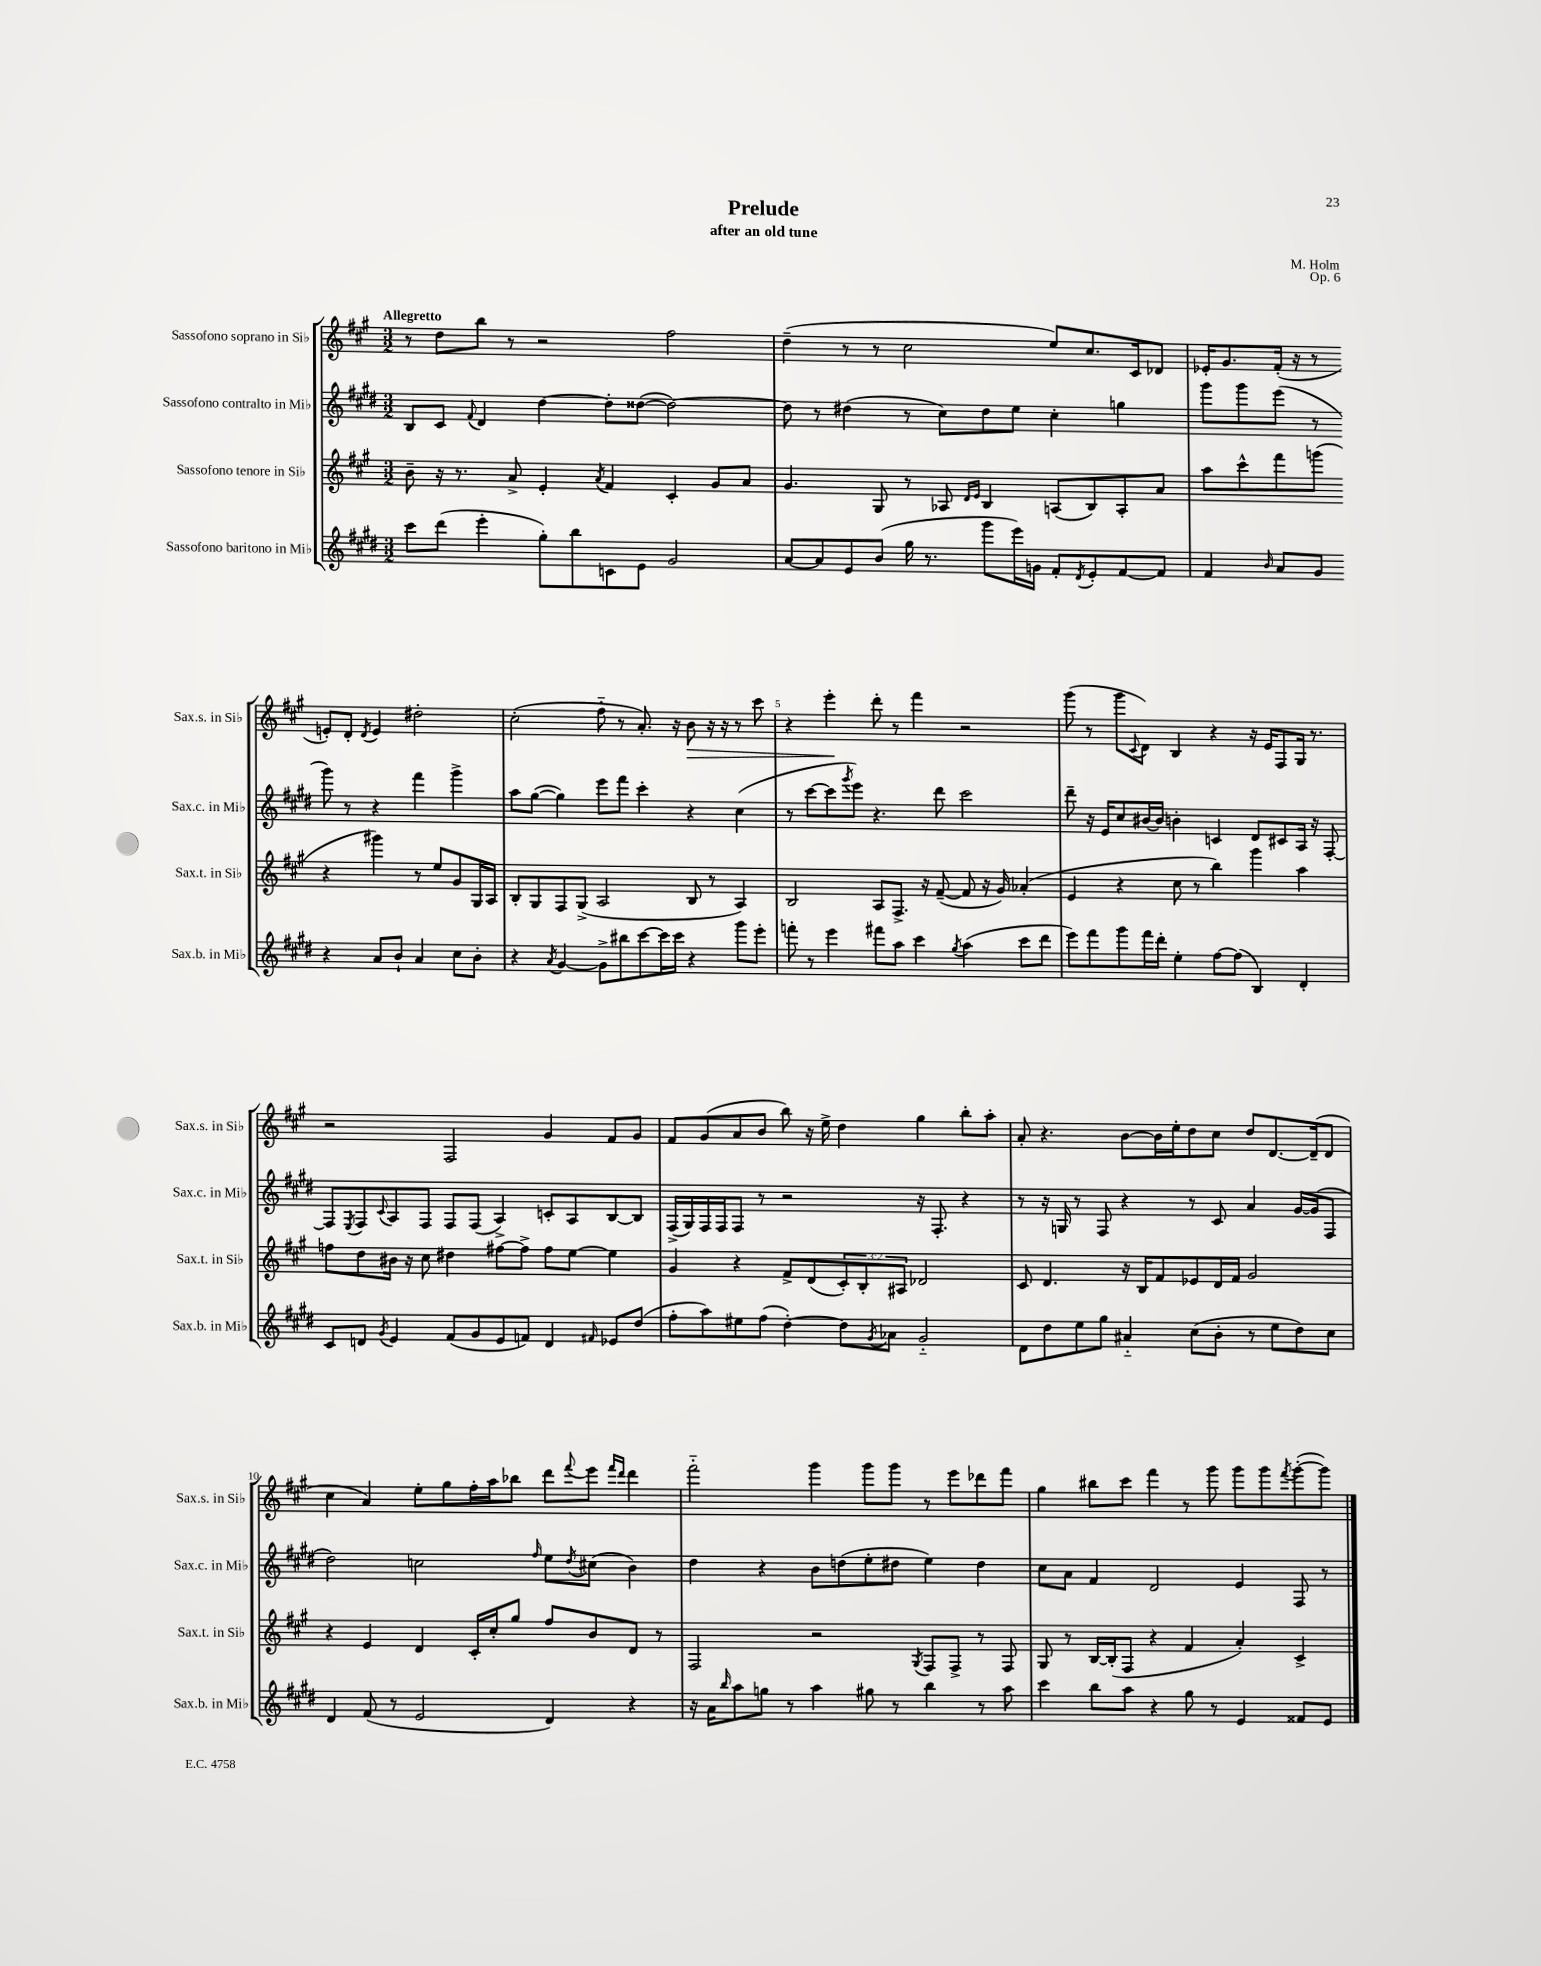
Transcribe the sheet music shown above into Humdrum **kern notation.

**kern	**kern	**kern	**kern
*staff4	*staff3	*staff2	*staff1
*clefG2	*clefG2	*clefG2	*clefG2
*k[f#c#g#d#]	*k[f#c#g#]	*k[f#c#g#d#]	*k[f#c#g#]
*M3/2	*M3/2	*M3/2	*M3/2
8ccc#\L	8b~\	8B/L	8r
(8ddd#\J	16r	8c#/J	8dd\L
.	8.r	.	.
.	.	8qqf#/	.
4eee'\	.	4d#/	8bb\J
.	8a^/	.	8r
8gg#'\L)	4e'/	[4dd#\	2r
8bb\	.	.	.
.	8qa/	.	.
8c\	4f#/	8dd#'\]L	.
8e\J	.	([8dd##\J	.
2g#/	4c#'/	2dd##\_)	2ff#\
.	8g#/L	.	.
.	8a/J	.	.
=	=	=	=
[8a/L	4.g#/	8dd##\]	(4dd~\
8a/]	.	8r	.
8e/	.	(4dd#\	8r
(8b/J	8G#/	.	8r
16gg#\	8r	8r	2cc#\
8.r	.	.	.
.	8A-/	8cc#\L)	.
.	16qqd/LL	.	.
.	16qqe/JJ	.	.
8ggg#\L	4B/	8dd#\	.
16eee\L)	.	8ee\J	.
16g\JJ	.	.	.
8f#'/L	(8A/L	4cc#'\	8ee/L)
8qd#/	.	.	.
8e'/	8B/)	.	8.cc#/
[8f#/	8A'/	4gg\	.
.	.	.	16c#/k
8f#/]J	8a/J	.	8d-/J
=	=	=	=
4f#/	8aa\L	8ggg#\L	16e-'/LK
.	.	.	8.g#/
.	8ccc#^^\	8ggg#\	.
16qqb/	.	.	.
8a/L	8fff#\	(8eee\J	(16f#'/Jk
.	.	.	16r
8g#/J	(8ggg\J	8r	8r
4r	4r	8ggg#\)	8e'/L)
.	.	8r	8d'/J
.	.	.	8qd/
8a/L	4ggg#\)	4r	4e/
8b`/J	.	.	.
4a/	8r	4fff#\	2dd#'\
.	8ee/L	.	.
8cc#\L	8g#/	4ggg#^\	.
8b'\J	16G#/L	.	.
.	16A/JJ	.	.
=	=	=	=
4r	8B'/L	8aa\L	(2cc#'\
.	8G#/	([8gg#\J	.
8qa/	.	.	.
[4g#/	8F#/	4gg#\])	.
.	(8G#^/J	.	.
8g#^\]L	2A/	8eee\L	8ff#'~\
8bb#\	.	8fff#\J	8r
[8ccc#\	.	4ccc#'\	8.a'/)
16ccc#\]L	.	.	.
16ccc#\JJ	.	.	16r
4r	8B/	4r	8b\
.	8r	.	16r
.	.	.	16r
8ggg#\L	4A/)	(4cc#\	8r
8eee'\J	.	.	8ccc#\
=	=	=	=
8fff'\	2B/	8r	4r
8r	.	[8ccc#\L	.
4eee\	.	8ccc#\]	4eee'\
.	.	8qggg#/	.
.	.	8eee\J)	.
8fff#\L	8A/L	4.r	8ddd'\
8aa\J	8.F#^/J	.	8r
4ccc#\	.	.	4fff#\
.	16r	.	.
.	([8f#~/	8ddd#\	.
8qgg#/	.	.	.
(4aa\	8f#/]	2ccc#\	2r
.	16r	.	.
.	16g#/)	.	.
8ccc#\L	(4a-'/	.	.
8ddd#\J	.	.	.
=	=	=	=
8eee\L)	4e/	8ddd#~\	(8ggg#\
8fff#\	.	16r	8r
.	.	16e/LK	.
8ggg#\	4r	8cc#/	8ggg#\L
.	.	.	8qqc#/
16fff#\L	.	[16b#/L	8d\J)
16ddd#'\JJ	.	16b#/]JJ	.
4ee'\	8cc#\	4b'\	4B/
.	8r	.	.
[8ff#\L	4bb\)	4c/	4r
(8ff#\]J	.	.	.
4B/)	4ggg#\	8d#/L	16r
.	.	.	16e/LK
.	.	8c#/	8F#/
4d#'/	4aa\	16A/Jk	16G#/Jk
.	.	16r	8.r
.	.	[8F#'/	.
=	=	=	=
8c#/L	8ff\L	8F#/]L	2r
.	.	8qE/	.
8d/J	8dd\	8F#/	.
8qg#/	.	8qqc#/	.
4e/	16b#\Jk	8A/	.
.	16r	.	.
.	8cc#\	8F#/J	.
(8f#/L	4dd#\	8F#/L	2F#/
8g#/	.	(8F#/J	.
8e/	[8ff#\L	4A^/)	.
8f/J)	8ff#^\]J	.	.
4d/	8ff#\L	8c'/L	4g#/
.	[8ee\J	8A/	.
16qqf#/	.	.	.
8e-/L	4ee\]	[8B/	8f#/L
(8dd#/J	.	8B/]J	8g#/J
=	=	=	=
8ff#'\L	4g#/	(16F#^/LL	8f#/L
.	.	16G#/)	.
8aa\)	.	16F#/	(8g#/
.	.	16F#/J	.
8ee#\	4r	8F#/J	8a/
(8ff#\J	.	8r	8b/J
[4dd#'\)	8f#^/L	2r	8bb\)
.	(8d/	.	16r
.	.	.	16ee^\
8dd#\]L	12c#'/)	.	4dd\
.	12B'/	.	.
8qg#/	.	.	.
8a-\J	.	.	.
.	12A#/J	.	.
2g#'~/	2d-/	16r	4gg#\
.	.	8.F#'/	.
.	.	4r	8bb'\L
.	.	.	8aa'\J
=	=	=	=
8d#\L	8c#/	8r	8a'/
8dd#\	4.d/	16r	4.r
.	.	16G/	.
8ee\	.	8r	.
8gg#\J	.	8F#/	.
4a#'~/	16r	4r	[8b\L
.	16B/LK	.	.
.	8f#/	.	16b\]L
.	.	.	16ee'\J
(8cc#\L	8e-/	8r	8dd\
8b'\J	16d/L	8c#/	8cc#\J
.	16f#/JJ	.	.
8r	2g#/	4a/	8dd/L
8ee\L	.	.	[8.d/
8dd#\)	.	[16g#/LL	.
.	.	(16g#/]J	(16d~/]k
8cc#\J	.	8F#/J	8d/J
=	=	=	=
4d#/	4r	2dd#\)	4cc#\
(8f#/	4e/	.	4a/)
8r	.	.	.
2e/	4d/	2cc\	8ee'\L
.	.	.	8gg#\
.	16c#'/LL	.	16ff#'\L
.	16cc#'/J	.	16aa\J
.	8gg#/J	.	8bb-\J
.	.	16qqff#/	.
4d#/)	8ff#/L	8ee\L	8ddd\L
.	.	8qdd#/	8qqfff#/
.	8b/	(8cc#\J	8eee\J
.	.	.	16qqfff#/LL
.	.	.	16qqddd/JJ
4r	8d/J	4b\)	4ddd\
.	8r	.	.
=	=	=	=
16r	2F#/	4dd#\	2fff#'~\
16a\LK	.	.	.
16qqbb/	.	.	.
8aa\	.	.	.
8gg\J	.	4r	.
8r	.	.	.
4aa\	2r	8b\L	4ggg#\
.	.	(8dd\	.
8gg#\	.	8ee'\	8ggg#\L
8r	.	8dd#\J	8ggg#\J
.	8qG#/	.	.
4bb\	8F#/L	4ee\)	8r
.	8F#^/J	.	8eee\L
8r	8r	4dd#\	8ddd-\
8aa\	8F#/	.	8fff#\J
=	=	=	=
4ccc#\	8G#/	8cc#\L	4gg#\
.	8r	8a\J	.
8bb\L	[16B/LL	4f#/	8bb#\L
.	(16B'/]J	.	.
8aa\J	8F#/J	.	8ccc#\J
4r	4r	2d#/	4fff#\
8gg#\	4f#/	.	8r
8r	.	.	8ggg#\
4e/	4a'/)	4e/	8ggg#\L
.	.	.	8ggg#\
.	.	.	8qfff#/
8f##/L	4c#^/	8F#/	([8ggg#'\
8e/J	.	8r	8ggg#\]J)
==	==	==	==
*-	*-	*-	*-
